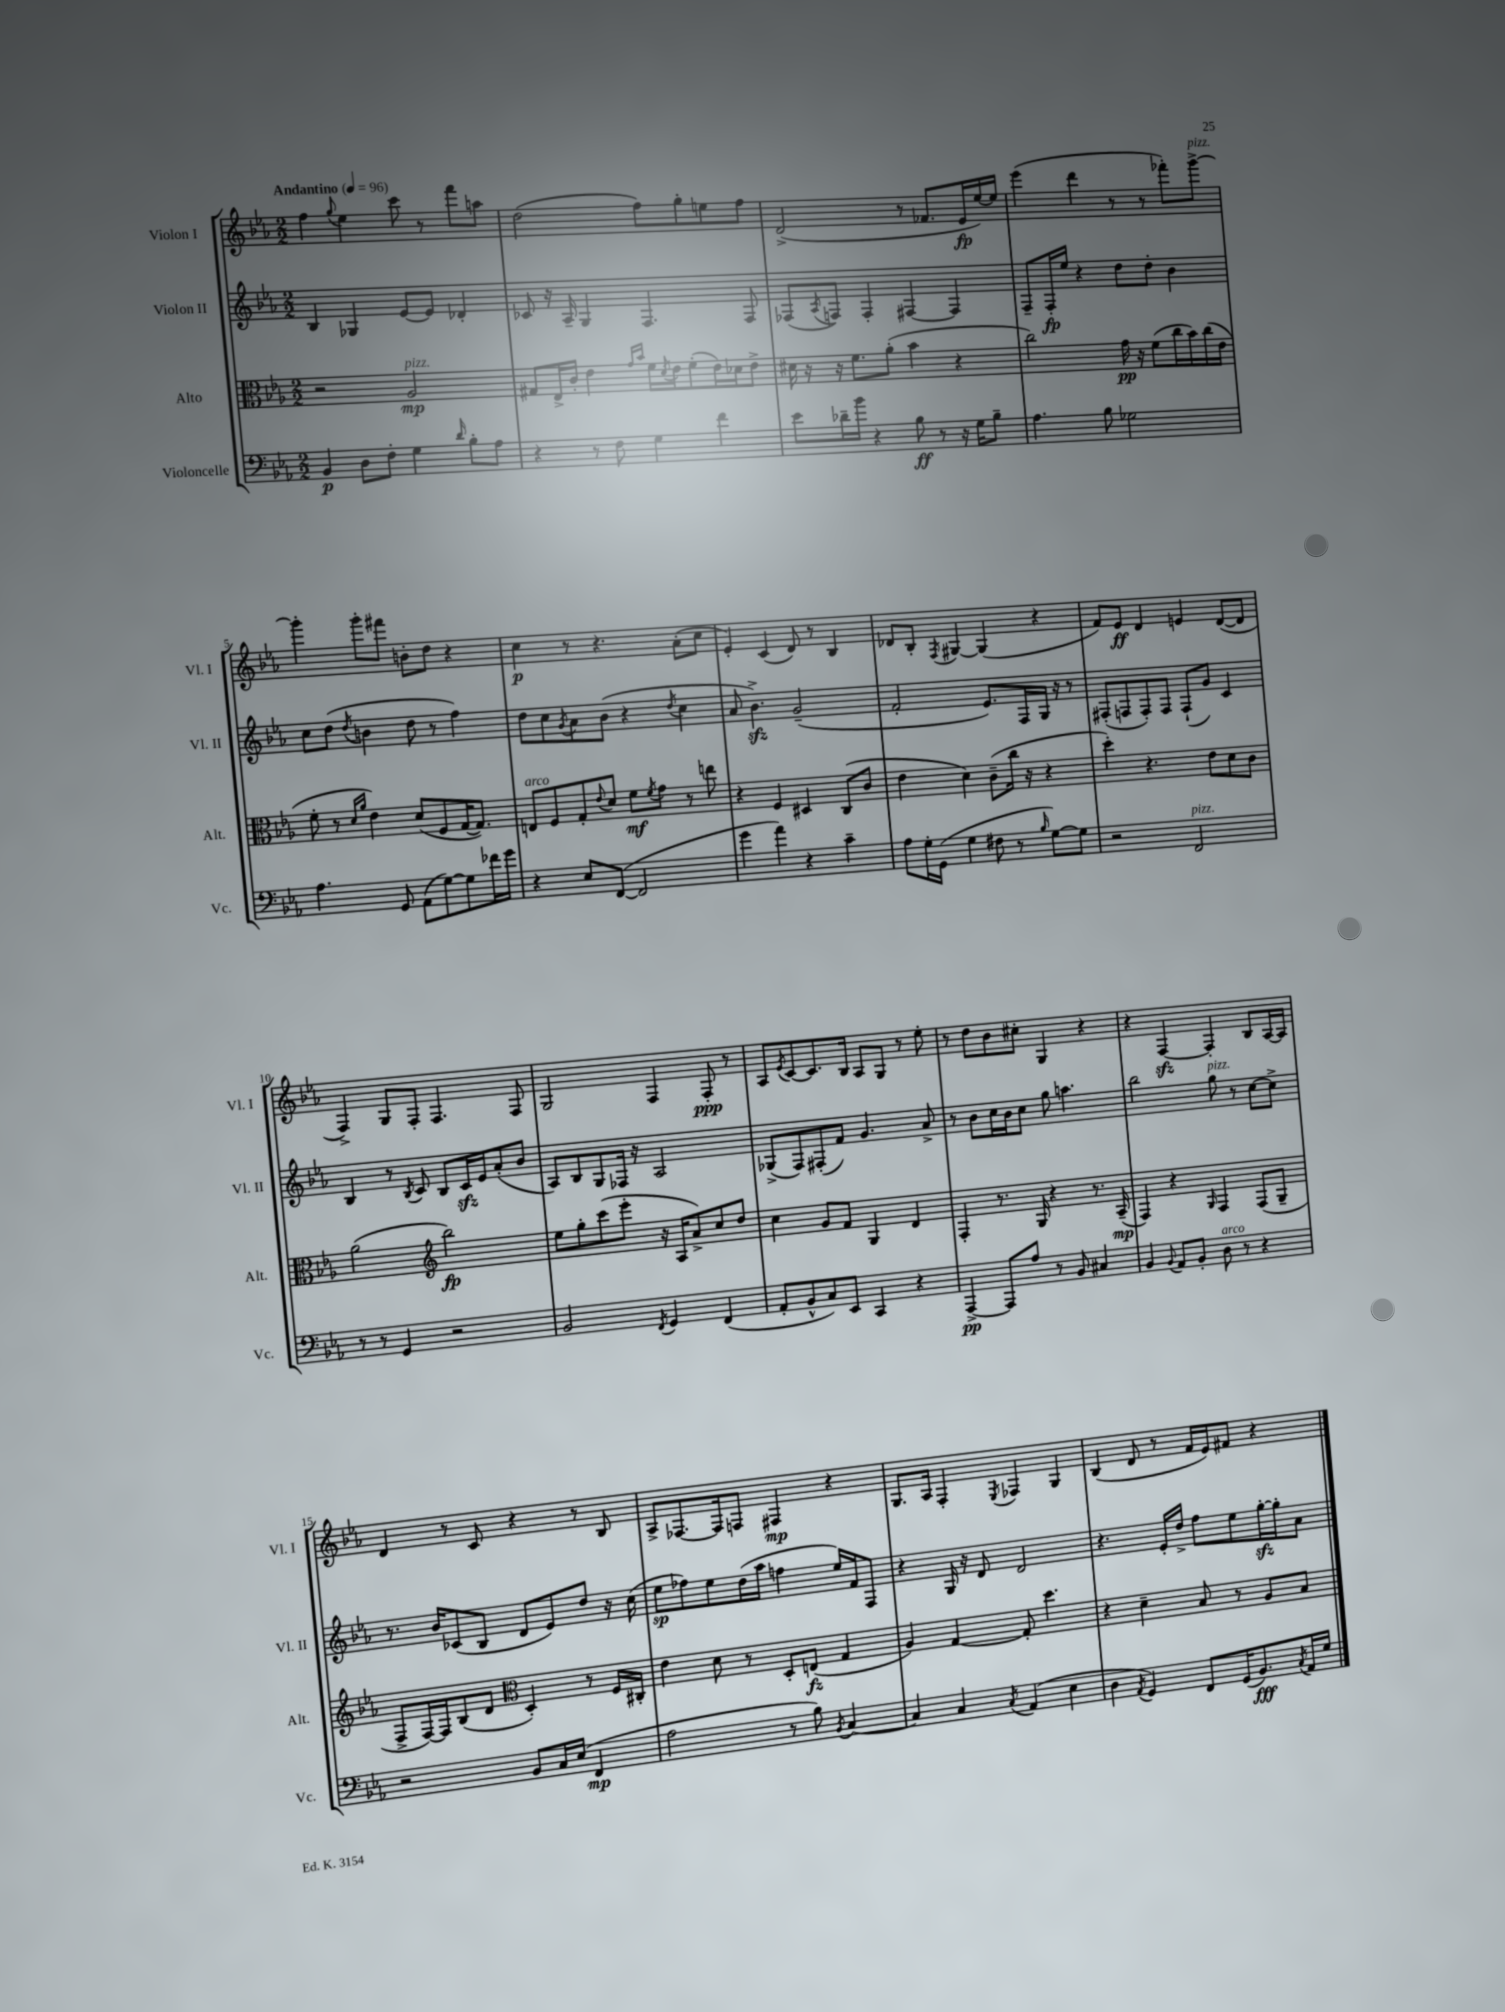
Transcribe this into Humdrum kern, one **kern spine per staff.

**kern	**dynam	**kern	**dynam	**kern	**dynam	**kern	**dynam
*part4	*part4	*part3	*part3	*part2	*part2	*part1	*part1
*staff4	*staff4	*staff3	*staff3	*staff2	*staff2	*staff1	*staff1
*I"Violoncelle	*	*I"Alto	*	*I"Violon II	*	*I"Violon I	*
*I'Vc.	*	*I'Alt.	*	*I'Vl. II	*	*I'Vl. I	*
*clefF4	*	*clefC3	*	*clefG2	*	*clefG2	*
*k[b-e-a-]	*	*k[b-e-a-]	*	*k[b-e-a-]	*	*k[b-e-a-]	*
*M2/2	*	*M2/2	*	*M2/2	*	*M2/2	*
*MM96	*	*MM96	*	*MM96	*	*MM96	*
=1	=1	=1	=1	=1	=1	=1	=1
!	!	!	!	!	!	!LO:TX:a:B:t=Andantino	!
4BB-/	p	2r	.	4B-/	.	4ff\	.
.	.	.	.	.	.	8qqgg/	.
8D\L	.	.	.	4G-X/	.	4ee-\	.
8F'\J	.	.	.	.	.	.	.
!	!	!LO:TX:a:i:t=pizz.	!	!	!	!	!
4G\	.	2A-/	mp	[8e-/L	.	8ccc\	.
.	.	.	.	8e-/J]	.	8r	.
16qqd/	.	.	.	.	.	.	.
8B-'\L	.	.	.	4d-X'/	.	8fff\L	.
8A-\J	.	.	.	.	.	8aan\J	.
=2	=2	=2	=2	=2	=2	=2	=2
4r	.	8G#X/L	.	8c-X/	.	(2dd\	.
.	.	16E-^/L	.	16r	.	.	.
.	.	16c'/JJ	.	16A-~/	.	.	.
8r	.	4e-\	.	4G/	.	.	.
8F\	.	.	.	.	.	.	.
.	.	16qqg/LL	.	.	.	.	.
.	.	16qqb-/JJ	.	.	.	.	.
4G\	.	16f\LL	.	4.F/	.	8ff\L)	.
.	.	8qd/	.	.	.	.	.
.	.	16e-\J	.	.	.	.	.
.	.	(8f'\	.	.	.	8gg'\	.
4f\	.	16e-\L)	.	.	.	8een\	.
.	.	16d-X\J	.	.	.	.	.
.	.	8e-^\J	.	8F/	.	8ff\J	.
=3	=3	=3	=3	=3	=3	=3	=3
8e-\L	.	16d#X\	.	(8F-X/L	.	(2d^/	.
.	.	16r	.	.	.	.	.
.	.	.	.	8qA-/	.	.	.
16d-X~\L	.	16r	.	8Fn/J)	.	.	.
16b-\JJ	.	8.f\L	.	.	.	.	.
4r	.	.	.	4F'/	.	.	.
.	.	(8a-'\J	.	.	.	.	.
8B-\	ff	4b-\	.	[4F#X/	.	8r	.
8r	.	.	.	.	.	8.f-X/L	.
16r	.	4r	.	4F#/]	.	.	.
16G\KL	.	.	.	.	.	16e-/L	fp
8B-~\J	.	.	.	.	.	[16ee-/)	.
.	.	.	.	.	.	16ee-/JJ]	.
=4	=4	=4	=4	=4	=4	=4	=4
4.A-\	.	2cc\)	.	8F~/L	.	(4eee-\	.
.	.	.	.	16F'/L	fp	.	.
.	.	.	.	16ee-/JJ	.	.	.
.	.	.	.	4r	.	4ddd\	.
8B-\	.	.	.	.	.	.	.
2G-X\	.	16g\	pp	8dd\L	.	8r	.
.	.	16r	.	.	.	.	.
.	.	(8f\L	.	8dd'\J	.	8r	.
.	.	16cc\L	.	4b-\	.	8fff-X'\L)	.
.	.	16b-\)	.	.	.	.	.
!	!	!	!	!	!	!LO:TX:a:i:t=pizz.	!
.	.	(16cc\	.	.	.	[8ggg^\J	.
.	.	16e-\JJ	.	.	.	.	.
!!LO:LB:g=z
=5	=5	=5	=5	=5	=5	=5	=5
4.A-\	.	8f'\	.	8cc\L	.	4ggg'\]	.
.	.	8r	.	(8dd\J	.	.	.
.	.	16qqd/LL	.	.	.	.	.
.	.	16qqa-/JJ	.	8qdd/	.	.	.
.	.	4e-\)	.	4bn\	.	8ggg'\L	.
8GG/	.	.	.	.	.	8fff#X\J	.
(8AA-\L	.	(8d/L	.	8dd\	.	8bn'\L	.
[8G\)	.	8F/	.	8r	.	8dd\J	.
8G\]	.	[16G/K	.	4ff\)	.	4r	.
.	.	8.G/J])	.	.	.	.	.
16f-X\L	.	.	.	.	.	.	.
16g\JJ	.	.	.	.	.	.	.
=6	=6	=6	=6	=6	=6	=6	=6
!	!	!LO:TX:a:i:t=arco	!	!	!	!	!
4r	.	8En/L	.	8dd\L	.	4cc\	p
.	.	8F/	.	8cc\	.	.	.
.	.	.	.	8qg/	.	.	.
8E-/L	.	8G'/	.	8a-\	.	8r	.
.	.	8qqe-/	.	.	.	.	.
([8FF/J	.	8d/J	.	(8b-\J	.	4.r	.
2FF/]	.	8f\L	mf	4r	.	.	.
.	.	8qf/	.	.	.	.	.
.	.	8g\J	.	.	.	.	.
.	.	.	.	8qdd/	.	.	.
.	.	8r	.	4cc\	.	(8a-'\L	.
.	.	8een\	.	.	.	8cc\J	.
=7	=7	=7	=7	=7	=7	=7	=7
4g\	.	4r	.	8a-/	.	4e-'/)	.
.	.	.	.	4.b-zz^\)	.	.	.
4a-\)	.	4F/	.	.	.	(4c/	.
4r	.	4D#X/	.	(2g~/	.	8d/)	.
.	.	.	.	.	.	8r	.
4c~\	.	(8C/L	.	.	.	4B-/	.
.	.	8c/J	.	.	.	.	.
=8	=8	=8	=8	=8	=8	=8	=8
8A-\L	.	4e-\	.	2f'/	.	8d-X/L	.
16G'\L	.	.	.	.	.	8B-'/J	.
(16GG\JJ	.	.	.	.	.	.	.
.	.	.	.	.	.	8qF/	.
4G\	.	4d\)	.	.	.	[4G#X/	.
8F#X\	.	(8c~\L	.	8.e-/L)	.	(4G#/]	.
8r	.	16cc\Jk	.	.	.	.	.
.	.	16r	.	16F/L	.	.	.
16qqB-/	.	.	.	.	.	.	.
[8G\L)	.	4r	.	16G/JJ	.	4r	.
.	.	.	.	16r	.	.	.
8G\J]	.	.	.	8r	.	.	.
=9	=9	=9	=9	=9	=9	=9	=9
2r	.	4dd'\)	.	(8F#X'/L	.	8f/L)	.
.	.	.	.	8Fn/	.	8e-/J	ff
.	.	4.r	.	8F'/)	.	4d/	.
.	.	.	.	8F/J	.	.	.
!LO:TX:a:i:t=pizz.	!	!	!	!	!	!	!
2FF/	.	.	.	(8F`/L	.	4en/	.
.	.	8e-\L	.	8g/J)	.	.	.
.	.	8d\	.	4c/	.	([8d/L	.
.	.	8c\J	.	.	.	8d/J]	.
!!LO:LB:g=z
=10	=10	=10	=10	=10	=10	=10	=10
8r	.	(2a-\	.	4B-/	.	4F^/)	.
8r	.	.	.	.	.	.	.
4GG/	.	.	.	8r	.	8G/L	.
.	.	.	.	8qB-/	.	.	.
.	.	.	.	8c/	.	8F'/J	.
*	*	*clefG2	*	*	*	*	*
2r	.	2bb-\)	fp	8B-/L	.	4.F/	.
.	.	.	.	16czz/L	.	.	.
.	.	.	.	16e-/J	.	.	.
.	.	.	.	(8a-'/	.	.	.
.	.	.	.	8b-/J	.	8F/	.
=11	=11	=11	=11	=11	=11	=11	=11
2BB-/	.	8ee-\L	.	8A-/L)	.	2G/	.
.	.	8gg'\	.	8B-/	.	.	.
.	.	(8ccc\	.	8G/	.	.	.
.	.	8eee-'\J	.	16F-X/Jk	.	.	.
.	.	.	.	16r	.	.	.
8qFF/	.	.	.	.	.	.	.
4GG/	.	16r	.	2A-/	.	4F/	.
.	.	16A-/KL	.	.	.	.	.
.	.	8a-^/)	.	.	.	.	.
(4FF/	.	8cc/	.	.	.	8F'/	ppp
.	.	8dd/J	.	.	.	8r	.
=12	=12	=12	=12	=12	=12	=12	=12
8AA-'/L	.	4cc\	.	(8G-X^/L	.	8A-/L	.
.	.	.	.	.	.	8qe-/	.
8BB-^^/	.	.	.	8F/)	.	[8c/	.
8C/)	.	8g/L	.	(8F#X'/	.	8.c/]	.
8EE-/J	.	8f/J	.	8f/J)	.	.	.
.	.	.	.	.	.	16B-/Jk	.
4CC/	.	4G/	.	4.g/	.	8A-/L	.
.	.	.	.	.	.	8G/J	.
4r	.	4d/	.	.	.	8r	.
.	.	.	.	8a-^/	.	8ee-'\	.
=13	=13	=13	=13	=13	=13	=13	=13
[4AAA-^/	pp	4F'/	.	8r	.	8r	.
.	.	.	.	8b-\L	.	8dd\L	.
8AAA-/L]	.	8.r	.	16cc\L	.	8b-\	.
.	.	.	.	16b-\J	.	.	.
8A-/J	.	.	.	8cc\J	.	8cc#X'\J	.
.	.	16G/	.	.	.	.	.
8r	.	4r	.	8gg\	.	4G/	.
8BB-/	.	.	.	4.aan\	.	.	.
4C#X/	.	8.r	.	.	.	4r	.
.	.	(16A-~/	mp	.	.	.	.
=14	=14	=14	=14	=14	=14	=14	=14
4BB-/	.	4F/)	.	2bb-\	.	4r	.
8qqBB-/	.	.	.	.	.	.	.
8AA-/L	.	4r	.	.	.	[4Fzz/	.
8BB-'/J	.	.	.	.	.	.	.
.	.	16qqG/	.	.	.	.	.
!	!	!	!	!LO:TX:a:i:t=pizz.	!	!	!
!LO:TX:a:i:t=arco	!	!	!	!	!	!	!
8D\	.	4F/	.	8gg\	.	4F'/]	.
8r	.	.	.	8r	.	.	.
4r	.	(8F/L	.	[8cc\L	.	8B-/L	.
.	.	8G~/J	.	8cc^\J]	.	[16A-/L	.
.	.	.	.	.	.	16A-/JJ]	.
!!LO:LB:g=z
=15	=15	=15	=15	=15	=15	=15	=15
2r	.	8F^/L	.	8.r	.	4d/	.
.	.	[16F/L)	.	.	.	.	.
.	.	16F/J]	.	16b-/KL	.	.	.
.	.	(8B-/	.	(8c-X/	.	8r	.
.	.	8d/J	.	8B-/J	.	8c/	.
*	*	*clefC3	*	*	*	*	*
8BB-/L	.	4D'/)	.	8d/L	.	4r	.
16C/L	.	.	.	8e-/)	.	.	.
(16E-/JJ	.	.	.	.	.	.	.
4FF/	mp	8r	.	8dd/J	.	8r	.
.	.	16F/LL	.	16r	.	8B-/	.
.	.	16C#X'/JJ	.	(16cc\	.	.	.
=16	=16	=16	=16	=16	=16	=16	=16
2A-\	.	4e-\	.	8ee-\L	sp	8A-^/L	.
.	.	.	.	8ff-X\)	.	[8.F-X/	.
.	.	8d\	.	8ee-\	.	.	.
.	.	.	.	.	.	16F-/k]	.
.	.	8r	.	(16dd\L	.	8Fn/J	.
.	.	.	.	16aa-\JJ	.	.	.
8r	.	8D'/L	.	4ffn\	.	4F#X/	mp
8B-\)	.	(8En/J	fz	.	.	.	.
8qBB-/	.	.	.	.	.	.	.
[4C/	.	4G/	.	16ee-/LL)	.	4r	.
.	.	.	.	16f/J	.	.	.
.	.	.	.	8F/J	.	.	.
=17	=17	=17	=17	=17	=17	=17	=17
4C/]	.	4A-/)	.	4r	.	8.G/L	.
.	.	.	.	.	.	16A-/Jk	.
4C/	.	[4G/	.	16G/	.	4F'/	.
.	.	.	.	16r	.	.	.
.	.	.	.	8d/	.	.	.
8qC/	.	.	.	.	.	8qE-/	.
(4AA-/	.	8G'/]	.	2d/	.	4F-X/	.
.	.	4.dd\	.	.	.	.	.
4E-\	.	.	.	.	.	4G/	.
=18	=18	=18	=18	=18	=18	=18	=18
4D\	.	4r	.	4.r	.	(4B-/	.
8qAA-/	.	.	.	.	.	.	.
4GG/)	.	4d~\	.	.	.	8d/	.
.	.	.	.	16e-'/LL	.	8r	.
.	.	.	.	16dd^/JJ	.	.	.
8FF/L	.	8B-/	.	8ff\L	.	16f/LL	.
.	.	.	.	.	.	16e-/J)	.
(16GG/K	.	8r	.	8ee-\	.	8f#X/J	.
8.BB-/)	fff	.	.	.	.	.	.
.	.	8A-/L	.	[16ggzz'\L	.	4r	.
.	.	.	.	16gg'\J]	.	.	.
8qC/	.	.	.	.	.	.	.
16AA-/L	.	8B-/J	.	8a-\J	.	.	.
16G/JJ	.	.	.	.	.	.	.
==	==	==	==	==	==	==	==
*-	*-	*-	*-	*-	*-	*-	*-
